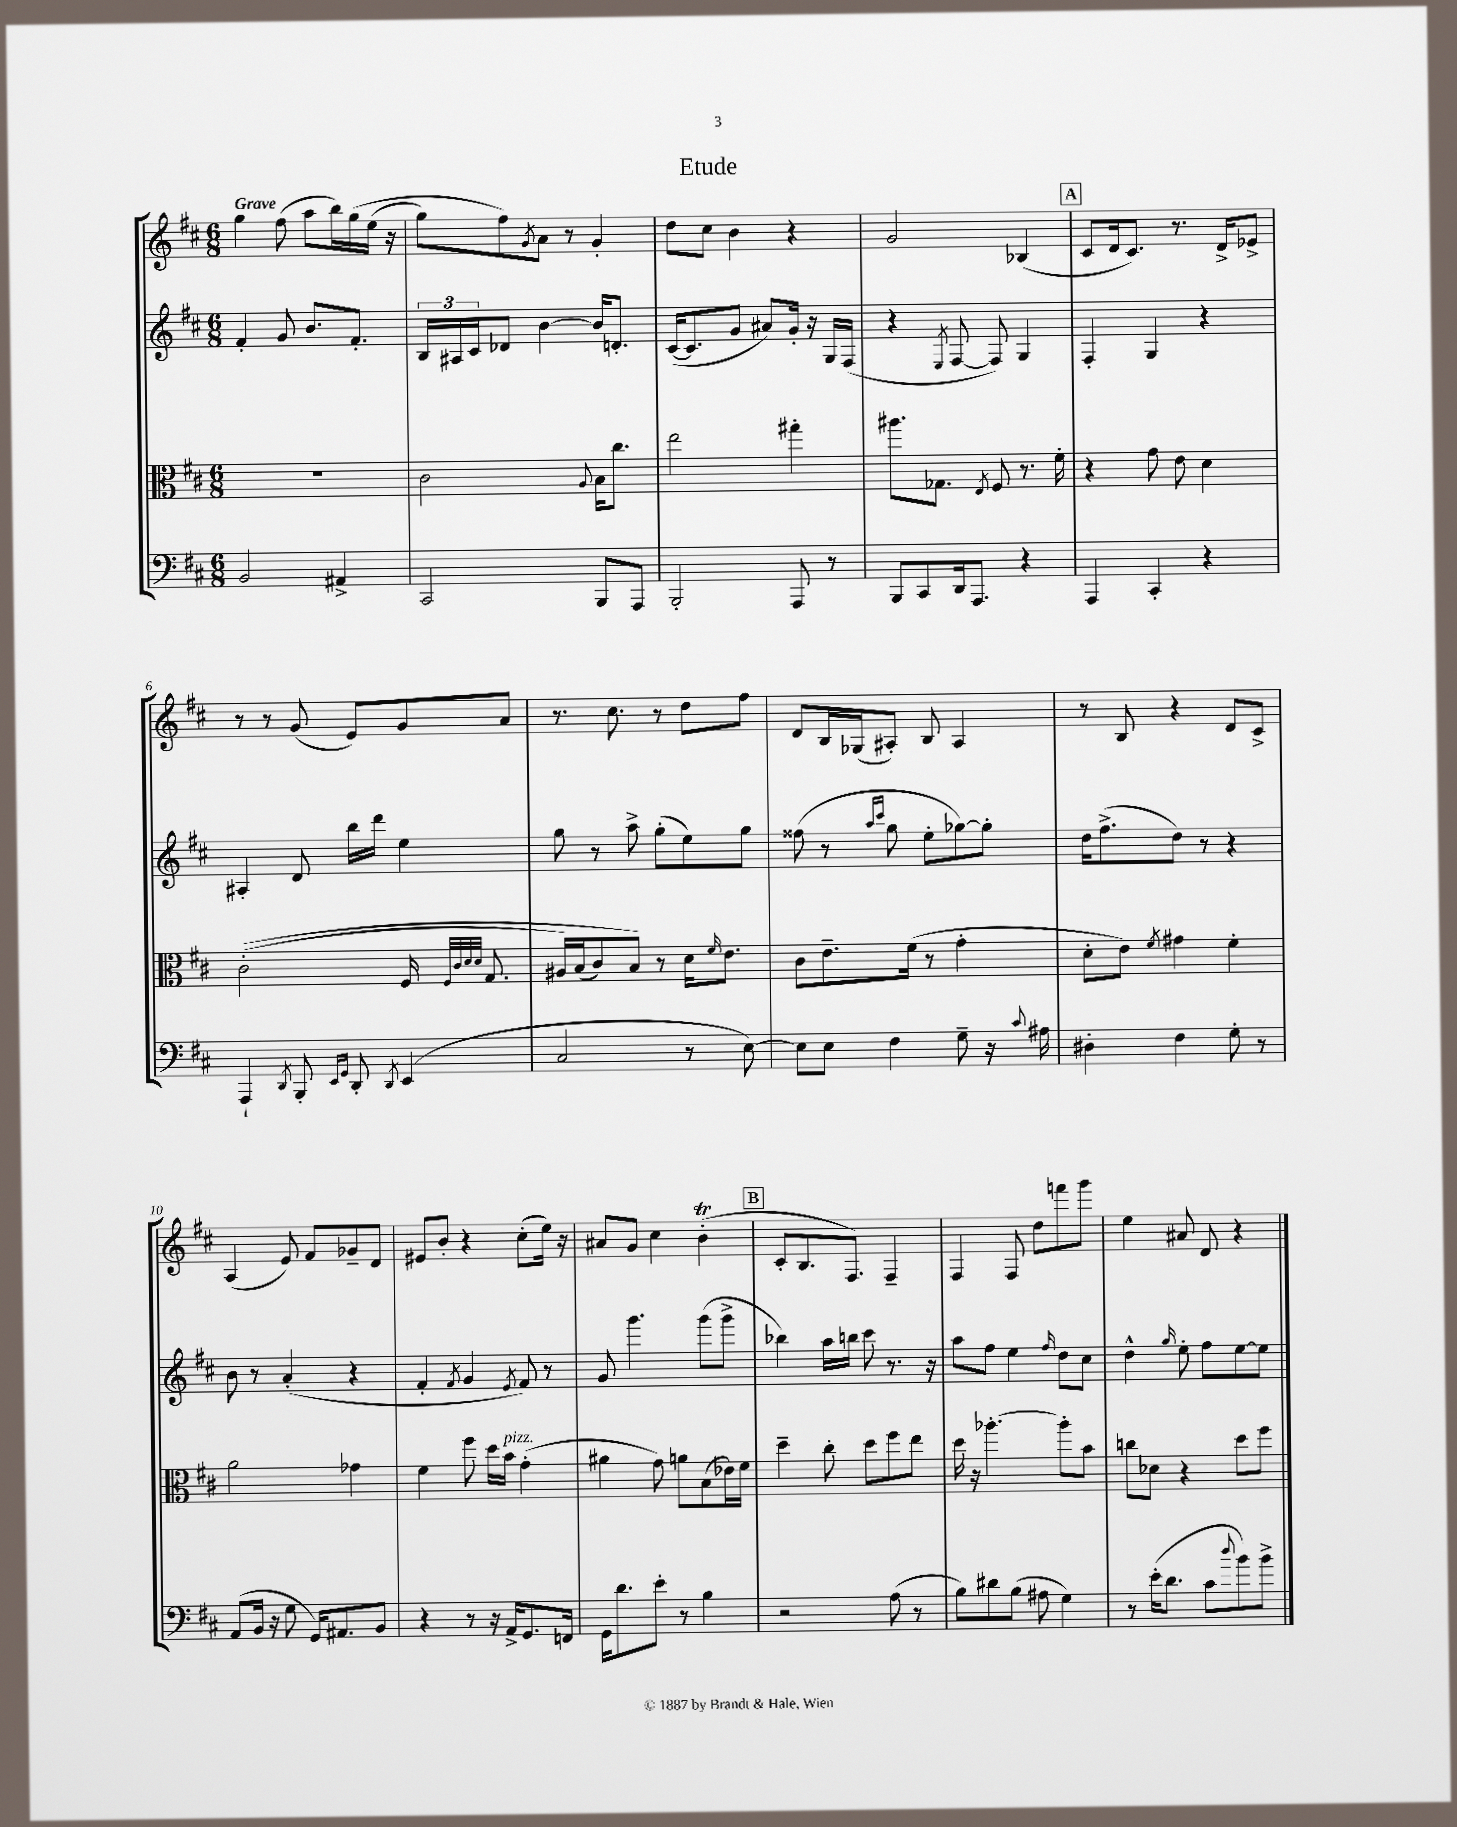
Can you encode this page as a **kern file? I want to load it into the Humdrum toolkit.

**kern	**kern	**kern	**kern
*staff4	*staff3	*staff2	*staff1
*clefF4	*clefC3	*clefG2	*clefG2
*k[f#c#]	*k[f#c#]	*k[f#c#]	*k[f#c#]
*M6/8	*M6/8	*M6/8	*M6/8
2BB/	2.r	4f#'/	4gg\
.	.	8g/	(8ff#\
.	.	8.b/L	8aa\L
4AA#^/	.	.	16bb\L)
.	.	8.f#'/J	&(16gg\
.	.	.	(16ee\JJ
.	.	.	16r
=	=	=	=
2CC#/	2c#\	24B/LL	8gg\L)
.	.	24A#/	.
.	.	24c#/J	.
.	.	8d-/J	8ff#\&)
.	.	.	8qg/
.	.	[4b\	8a\J
.	.	.	8r
.	8qqA/	.	.
8BBB/L	16B\LK	16b/]LK	4g'/
.	8.cc#\J	8.d'/J	.
8AAA/J	.	.	.
=	=	=	=
2BBB'/	2ee\	([16c#/LK	8dd\L
.	.	8.c#/]	.
.	.	.	8cc#\J
.	.	8g/J	4b\
.	.	8a#/L)	.
8AAA/	4gg#'\	16g'/Jk	4r
.	.	16r	.
8r	.	16G/LL	.
.	.	(16F#/JJ	.
=	=	=	=
8BBB/L	8.aa#\L	4r	2g/
8CC#/	.	.	.
.	8.G-\J	.	.
.	.	8qE/	.
16DD/k	.	[8F#/	.
8.AAA/J	.	.	.
.	8qE/	.	.
.	8F#/	8F#/])	.
4r	8.r	4G/	(4B-/
.	16f#'\	.	.
=	=	=	=
4AAA/	4r	4F#'/	8c#/L
.	.	.	16d/k
.	.	.	8.c#/J)
4CC#'/	8g\	4G/	.
.	8e\	.	8.r
4r	4d\	4r	.
.	.	.	16d^/LK
.	.	.	8e-^/J
=	=	=	=
4AAA`/	&((2c#'\	4A#'/	8r
.	.	.	8r
8qDD/	.	.	.
8BBB'/	.	8d/	(8g/
16qqEE/LL	.	.	.
16qqGG/JJ	.	.	.
8DD'/	.	16bb\LL	8e/L)
.	.	16ddd\JJ	.
8qDD/	.	.	.
(4EE/	16F#/	4ee\	8g/
.	32qqF#/LLL	.	.
.	32qqc#/	.	.
.	32qqd/	.	.
.	32qqd/JJJ	.	.
.	8.G/	.	.
.	.	.	8a/J
=	=	=	=
2C#/	16A#/LL)	8gg\	8.r
.	(16B/J	.	.
.	8c#/)	8r	.
.	.	.	8.cc#\
.	8B/J&)	8aa^\	.
.	8r	(8gg'\L	8r
8r	16d\LK	8ee\)	8dd\L
.	16qqf#/	.	.
.	8.e\J	.	.
[8E\)	.	8gg\J	8ff#\J
=	=	=	=
8E\]L	8c#\L	(8ff##\	8d/L
8E\J	8.e~\	8r	16B/L
.	.	.	(16G-/J
.	.	16qqaa/LL	.
.	.	16qqccc#/JJ	.
4F#\	.	8gg\	8A#'/J)
.	(16f#\Jk	.	.
.	8r	8ee'\L	8B/
8G~\	4g'\	[8gg-\)	4A#/
16r	.	8gg-'\]J	.
8qqc#/	.	.	.
16A#\	.	.	.
=	=	=	=
4D#'\	8d'\L	16dd\LK	8r
.	.	(8.ff#^\	.
.	8e\J)	.	8B/
.	8qf#/	.	.
4F#\	4g#\	8dd\J)	4r
.	.	8r	.
8G'\	4f#'\	4r	8d/L
8r	.	.	8c#^/J
=	=	=	=
(8AA/L	2a\	8b\	(4A/
16BB/Jk	.	8r	.
16r	.	.	.
8G\	.	(4a'/	8e/)
16GG/LK)	.	.	8f#/L
8.AA#/	.	.	.
.	4g-\	4r	8g-~/
8BB/J	.	.	8d/J
=	=	=	=
4r	4f#\	4f#'/	8e#/L
.	.	.	8b'/J
.	.	8qf#/	.
8r	8ff#\	4g/	4r
16r	16dd\LL	.	.
16AA^/LK	16b\JJ	.	.
.	.	8qe/	.
8.GG/	(4g'\	8f#/)	(8cc#'\L
.	.	8r	16ee\Jk)
16FF/Jk	.	.	16r
=	=	=	=
16GG\LK	4a#\	8g/	8a#/L
8.d\	.	.	.
.	.	4.ggg\	8g/J
8e'\J	8g\)	.	4cc#\
8r	8a\L	.	.
4B\	(8B\	(8ggg\L	(4b'\
.	16e-\L)	8ggg^\J	.
.	16f#\JJ	.	.
=	=	=	=
2r	4dd~\	4bb-\)	8c#'/L
.	.	.	8.B/
.	8cc#'\	16aa\LL	.
.	.	16bb\JJ	8.F#/J)
.	8dd\L	8ccc#\	.
(8A\	8ff#\	8.r	4F#~/
8r	8ee\J	.	.
.	.	16r	.
=	=	=	=
8B\L)	16dd\	8aa\L	4F#/
.	16r	.	.
8d#\	[4.aa-'\	8ff#\J	.
(8B\J	.	4ee\	8F#/
8A#\	.	.	8dd\L
.	.	16qqff#/	.
4G\)	8aa-'\]L	8dd\L	8fff\
.	8b\J	8cc#\J	8ggg\J
=	=	=	=
8r	8cc\L	4dd^^\	4ee\
(16e'\LK	8d-\J	.	.
8.d\J	.	.	.
.	.	16qqgg/	.
.	4r	8ee'\	8a#/
8c#\L	.	8ff#\L	8d/
8qqdd/	.	.	.
8b\)	8dd\L	[8ee\	4r
8b^\J	8ff#\J	8ee\]J	.
==	==	==	==
*-	*-	*-	*-
